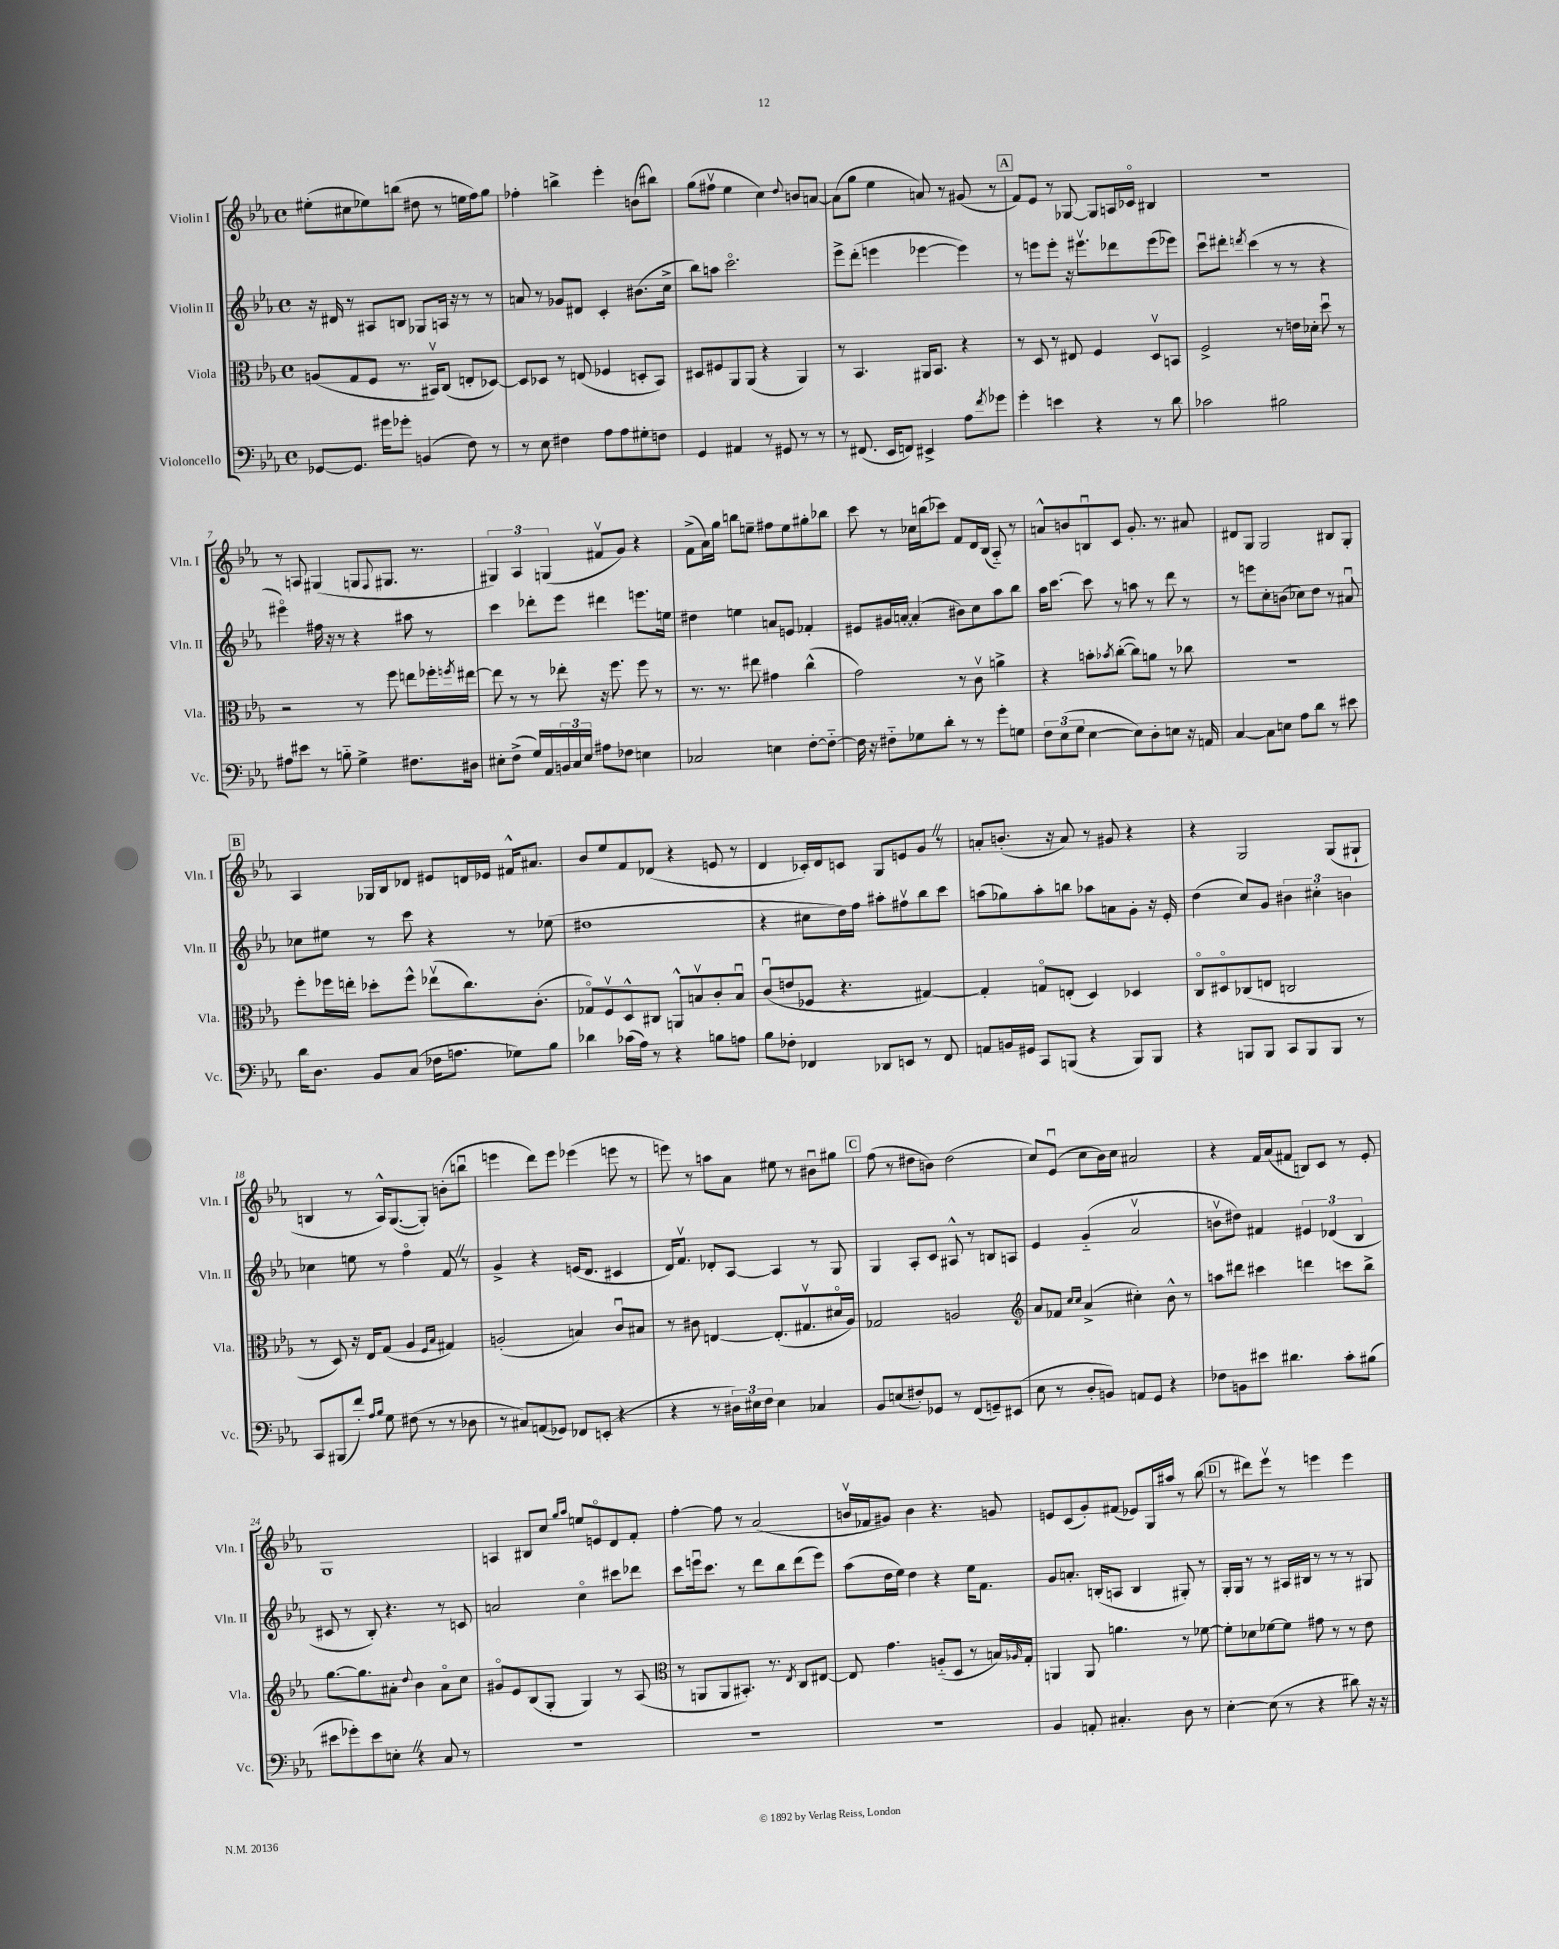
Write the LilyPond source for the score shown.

<<
\new StaffGroup <<
\new Staff = "s0" \with { instrumentName = "Violin I" shortInstrumentName = "Vln. I" } {
    \clef treble \key ees \major \defaultTimeSignature \time 4/4
    eis''8-.( cis''8 ees''8) b''8( dis''8 r8 e''16 f''16) g''8 |
    fes''4-. b''4-> ees'''4-. b'8( bis''8) |
    g''8( fis''8\upbow ees''4 c''4) \appoggiatura { d''8 } b'8 a'8~ |
    a'8( g''8 ees''4 a'8) r8 gis'8( r8 |
    \mark \markup { \box "A" } f'8) ees'8 r8 ges8~ ges8 a16 ces'16\flageolet bis4 |
    r1 |
    r8 a8 gis4( g8 \appoggiatura { f8 } gis8. r8. |
    \tuplet 3/2 { gis4) aes4 g4( } fis'8\upbow g'8) r4 |
    f'8->( aes'16) g''16 b''8 e''8-- fis''8 e''8 gis''8-. bes''8 |
    c'''8 r8 ces''16 b''16( ces'''8) f'8 d'16 bes16( aes8-_) r8 |
    a'8-^ b'8 b8\downbow c'8 g'8.-. r8. ais'8 |
    dis'8 g8 g2 bis8 g8-. |
    \mark \markup { \box "B" } aes4 ges16 bes16 des'8 eis'8 d'16 ees'16 fis'16-^ ais'8. |
    bes'8 ees''8 f'8 des'8( r4 e'8 r8 |
    d'4 ces'16-.) d'16 c'8 g8 e'8 g'8 \once \override BreathingSign.text = \markup { \musicglyph "scripts.caesura.straight" } \breathe r8 |
    a'8-. b'8.-.( r16 a'8) r8 gis'8 r4 |
    r4 g2 g8( gis8-! |
    b4 r8 aes16-^) g8.~( g8-.) b'8-.( b''8\downbow |
    e'''4 d'''8) e'''8 ees'''4( e'''8 r8 |
    e'''8) r8 a''8 aes'8 eis''8 r8 bis'8\downbow gis''8 |
    \mark \markup { \box "C" } f''8( r8 dis''8 b'8) dis''2( |
    c''8) ees'8\downbow( c''8 bes'16) c''16 ais'2 |
    r4 f'16 aes'16( fis'8 b8) c'8 r8 ees'8-. |
    g1 |
    a4 bis8 c''8 \grace { g''16 aes''16 } e''8 e'8\flageolet d'8 f'8-. |
    f''4~-. f''8 r8 aes'2( |
    b'16\upbow fes'16 gis'8) b'4 r4. g'8 |
    e'8 c'8( g'8-.) fis'8( ees'8) g16 ais''16 r8 bes''8( |
    \mark \markup { \box "D" } r8 dis'''8) ees'''8\upbow r8 e'''4 e'''4 \bar "|." |
}
\new Staff = "s1" \with { instrumentName = "Violin II" shortInstrumentName = "Vln. II" } {
    \clef treble \key ees \major \defaultTimeSignature \time 4/4
    r16 dis'16 r8 ais8 b8 ges8 a16 r16 r8 r8 |
    a'8 r8 ges'8 dis'8 c'4-. bis'8.( c''16-> |
    bes''8) a''8 c'''2.\flageolet |
    ees'''8-> d'''8-.( e'''4 ees'''4~ ees'''4) |
    \mark \markup { \box "A" } r8 e'''8 e'''8-. r16 eis'''8.\upbow des'''8 eis'''8( ees'''8) |
    c'''8\downbow dis'''8-. \acciaccatura { d'''8 } c'''4( r8 r8 r4 |
    eis'''4\flageolet) fis''16 r16 r8 r4 ais''8 r8 |
    c'''4 des'''8-. ees'''8 dis'''4 e'''8. e''16 |
    dis''4 e''4 a'8 e'8 fes'4-. |
    eis'8 gis'16 a'16~-. a'4-.( bis'8) c''8 aes''8 bes''8 |
    aes''16 c'''8.~ c'''8 r8 a''8 r8 d'''8 r8 |
    r8 e'''8 c''8-. b'8( ces''8) d''8 r8 ais'8\downbow |
    \mark \markup { \box "B" } ces''8 eis''8 r8 c'''8 r4 r8 ees''8( |
    dis''1 |
    r4 cis''8 d''16) f''16 ais''8-. fis''8\upbow bes''8 c'''8 |
    a''8( ges''8) a''8-. b''8 aes''8 a'8 g'8-. r16 ees'16-. |
    d''4( c''8) g'8 \tuplet 3/2 { bis'4 cis''4-. b'4 } |
    ces''4 e''8 r8 f''4\flageolet f'8 \once \override BreathingSign.text = \markup { \musicglyph "scripts.caesura.straight" } \breathe r8 |
    g'4-> r4 e'16( d'8. cis'4 |
    d'16) f'8.\upbow des'8-. aes8~ aes4 r8 g8 |
    \mark \markup { \box "C" } g4 aes8-. c'8 ais8-^ r8 b8 a8 |
    ees'4 g'4-_( aes'2\upbow |
    b'8\upbow dis''8) fis'4 \tuplet 3/2 { eis'4 des'4( bes4 } |
    cis'8 r8 bes8-.) r4. r8 c'8 |
    a'2 c''4\flageolet cis'''8 des'''8 |
    c'''8 e'''16\downbow c'''8. r8 d'''8 bes''8 d'''8( e'''8) |
    aes''8( d''16 ees''16) d''4 r4 ees''16 f'8. |
    g'8 a'8.-. b16-.( a8 b4 gis8-.) r8 |
    \mark \markup { \box "D" } g16-. g16 r8 r8 ais16 bis16 r8 r8 r8 gis8 \bar "|." |
}
\new Staff = "s2" \with { instrumentName = "Viola" shortInstrumentName = "Vla." } {
    \clef alto \key ees \major \defaultTimeSignature \time 4/4
    a8( g8 f8 r8. bis,16\upbow) c8( e8-. des8~) |
    des8 des8 r8 e8( fes4 d8-. bes,8) |
    dis8 fis8 aes,8 aes,8( r4 aes,4) |
    r8 bes,4. ais,16 bes,8. r4 |
    \mark \markup { \box "A" } r8 d8 r8 eis8 f4 d8\upbow b,8 |
    f2-> r8 e'16 des'16-. d''8\downbow r8 |
    r2 r8 f''8 e''8 fes''16-. \acciaccatura { f''8 } eis''16~ |
    eis''8 r8 r8 ees''8-. r16 f''8. f''8 r8 |
    r8. r8. eis''8 gis'4 c''4-^( |
    g'2) r8 c'8\upbow a'4-> |
    r4 b'8-. \acciaccatura { bes'8 } c''8~-.( c''8) a'8 r8 ces''8 |
    R1 |
    \mark \markup { \box "B" } f''8-. fes''16 e''16-. des''8-. fes''8-^ ees''8\upbow( c''8.) c'8.-.( |
    ges8\flageolet) f8\upbow d8-^ cis8 a,8-^ b8\upbow c'8-. b8\downbow |
    c'8\downbow( e'8 fes8 r4. gis4~) |
    gis4-. g8\flageolet e8-.( d4) des4 |
    c8\flageolet dis8\flageolet ces8( e8 c2 |
    r8 d8) r16 ees16 g8( aes4 \grace { f16 bes16 } gis4) |
    a2-.( b4) c'8\downbow bis8 |
    r8 cis'8 e4~ e8.-.( gis8.\upbow dis'16\flageolet aes16) |
    \mark \markup { \box "C" } ges2 a2 |
    \clef treble aes'8 fes'8 \grace { c''16 c''16 } aes'4->( cis''4-.) bes'8-^ r8 |
    a''8 dis'''8 cis'''4 d'''4 c'''8 bes''8-> |
    g''8.~ g''8. ais'8-. \appoggiatura { d''8 } bes'4 ais'8\flageolet c''8 |
    gis'8\flageolet ees'8 bes8( g8-. g4) r8 aes8( |
    \clef alto r8 a,8 a,8 bis,8.-.) r8. \acciaccatura { ees8 } c8 eis8~ |
    eis8 g'4. a8-_( d8 r8 b16) \grace { aes16 } g16-. |
    a,4 a,8 a'4. r8 fes'8~ |
    \mark \markup { \box "D" } fes'8-. des'8 fes'8~ fes'8 gis'8 r8 r8 ees'8 \bar "|." |
}
\new Staff = "s3" \with { instrumentName = "Violoncello" shortInstrumentName = "Vc." } {
    \clef bass \key ees \major \defaultTimeSignature \time 4/4
    ges,8~ ges,8. gis'16 ges'8-. b,4( f8) r8 |
    r8 ees8 fis4 aes8 aes8 gis8-. f8 |
    g,4 ais,4 r8 gis,8 r8 r8 |
    r8 fis,8.( ees,16 f,8) eis,4-> aes8 \acciaccatura { f'8 } ges'8 |
    \mark \markup { \box "A" } g'4-. e'4 r4 r8 d'8 |
    ces'2 bis2 |
    ais8 eis'8 r8 b8-_ g4-> fis8. dis16 |
    eis8-. f8->( g16) aes,16 \tuplet 3/2 { b,16 c16 eis16 } ais8 fes8 e4 |
    ces2 e4 f8~-. f8~-_ |
    f16 r16 fis8-_ ges8 d'8-. r8 r8 g'8-. g8 |
    \tuplet 3/2 { f8 ees8( g8 } ees4~ ees8) d8-. e8 r16 a,16 |
    c4~ c8 e8 aes8 d'8 r8 eis'8 |
    \mark \markup { \box "B" } d'16 d8. bes,8 c8( fes16 a8. ges8) bes8 |
    des'4 ces'16( aes16) r8 r4 b8 a8 |
    bes8 fes8-. fes,4 des,8 e,8 r8 fes,8 |
    a,8 b,16 gis,16 c,8 b,,8( r4 b,,8) b,,8 |
    r4 b,,8 b,,8 c,8 b,,8 b,,8 r8 |
    c,8 bis,,8( f'8-.) \grace { aes16 bes16 } g8 fis8( r8 r8 des8 |
    r8 cis8) a,8( ges,8) fes,8 e,8-.( r4 |
    r4 r8 \tuplet 3/2 { dis16) eis16 f16 } eis4 ces4 |
    \mark \markup { \box "C" } bes,8 e8( fis8-.) ges,8 r8 f,8( g,8--) eis,8( |
    ees8 r8 d8-. b,8) a,8 g,8 r4 |
    fes8 b,8 eis'8 dis'4. c'8-. bis8( |
    eis'8 ges'8-.) eis'8 e8-. \once \override BreathingSign.text = \markup { \musicglyph "scripts.caesura.straight" } \breathe r4 c8 r8 |
    R1 |
    R1 |
    R1 |
    bes,4 a,8-. cis4.-. d8 r8 |
    \mark \markup { \box "D" } ees4~-. ees8( r8 r4 dis'8) r16 r16 \bar "|." |
}
>>
>>
